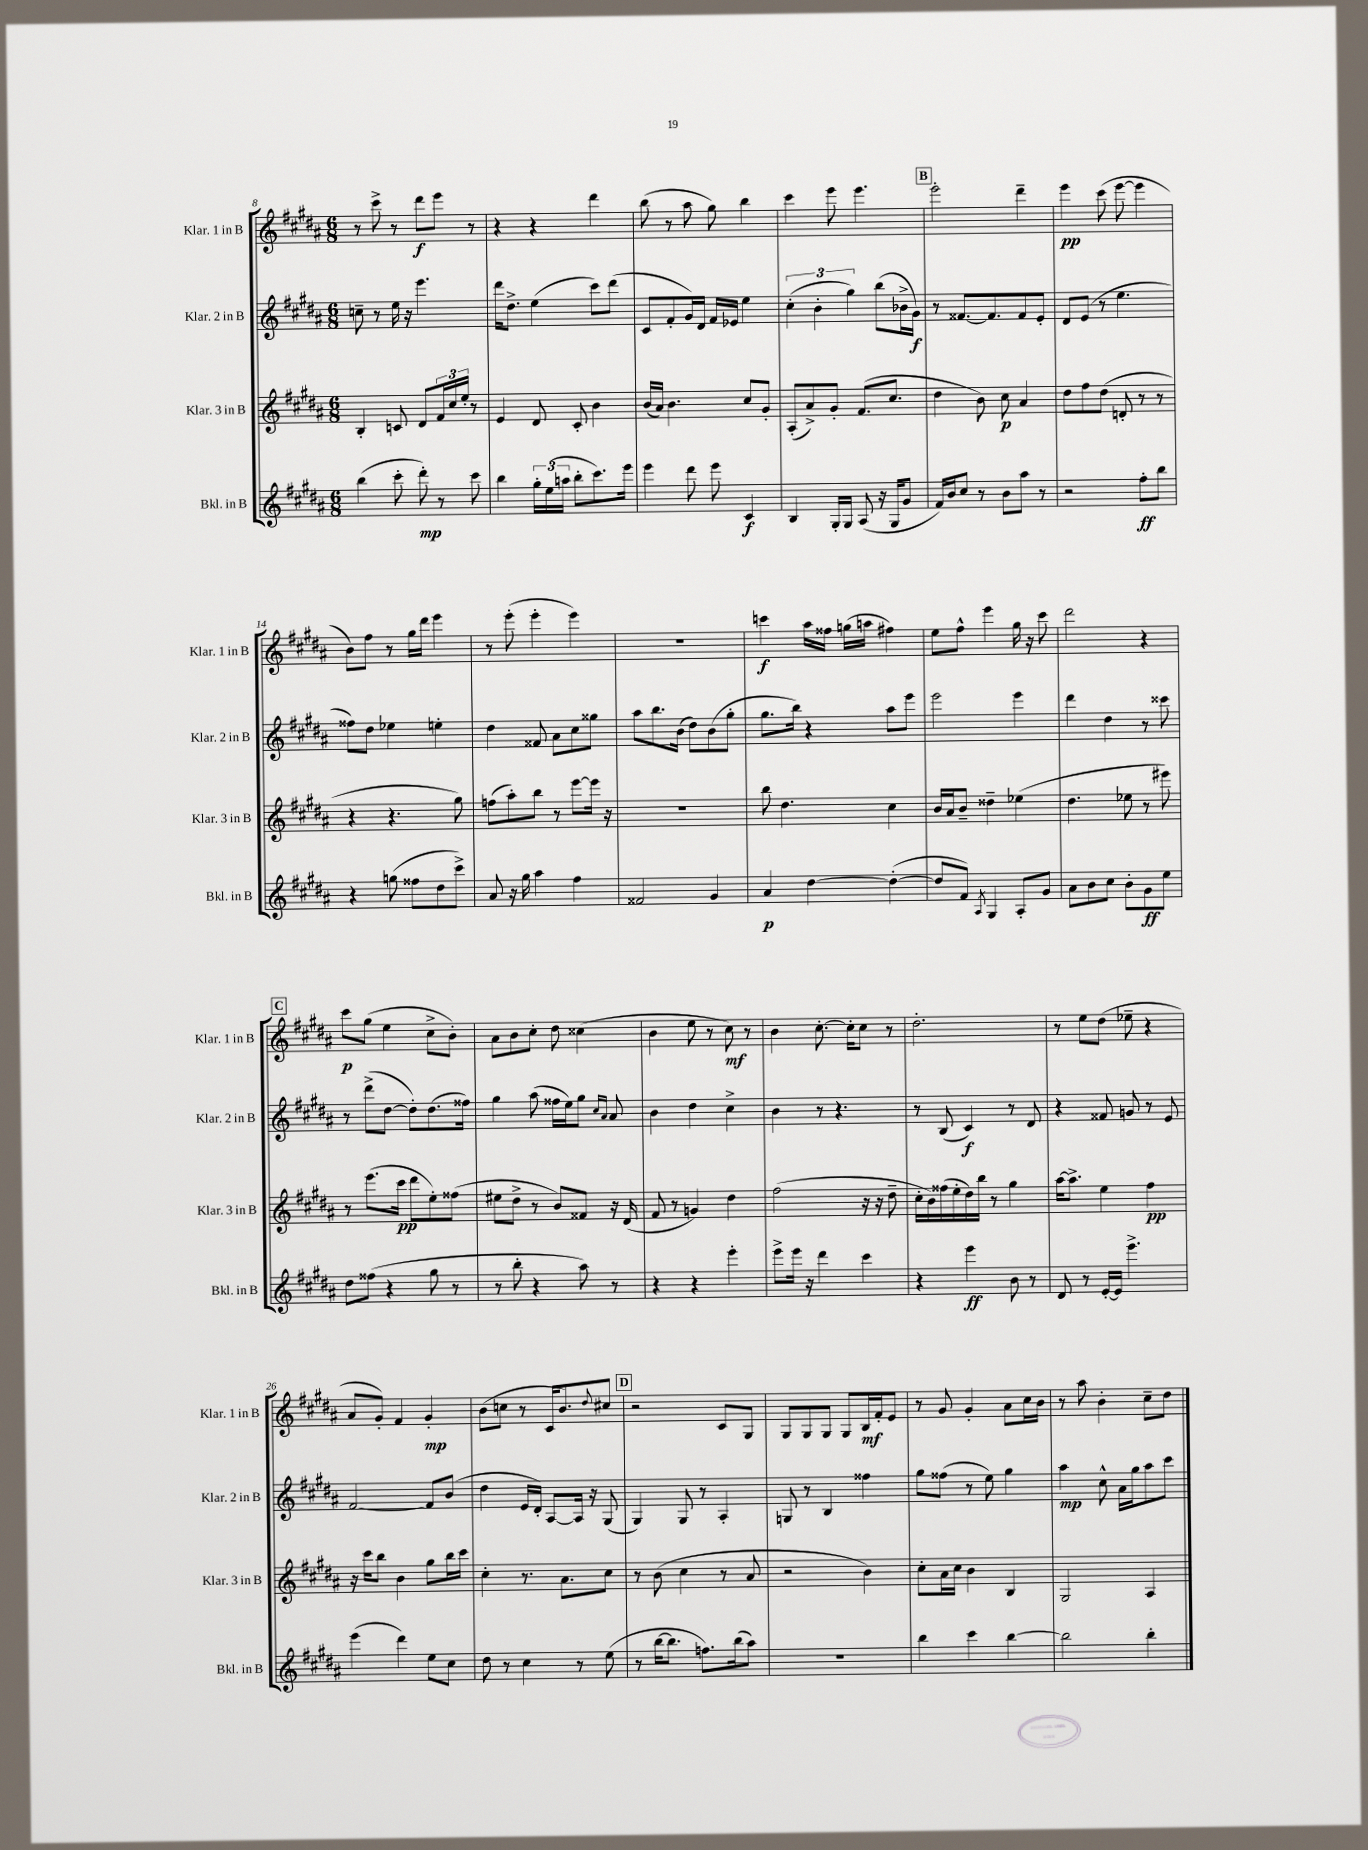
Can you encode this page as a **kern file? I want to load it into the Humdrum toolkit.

**kern	**kern	**kern	**kern
*staff4	*staff3	*staff2	*staff1
*clefG2	*clefG2	*clefG2	*clefG2
*k[f#c#g#d#a#]	*k[f#c#g#d#a#]	*k[f#c#g#d#a#]	*k[f#c#g#d#a#]
*M6/8	*M6/8	*M6/8	*M6/8
(4bb	4B'	8cc~	8r
.	.	8r	8ccc#^
8ccc#'	8c	16ee	8r
.	.	16r	.
8ddd#')	8d#	4.eee	8ddd#
8r	24f#	.	8eee
.	24cc#	.	.
.	24ee'	.	.
8ccc#	8r	.	8r
=	=	=	=
4bb	4e	16ddd#	4r
.	.	8.dd#^	.
24gg#'	8d#	(4ee	4r
(24ee	.	.	.
24aa	.	.	.
8bb'	8c#'	.	.
8.ccc#)	4b	8ccc#)	4ddd#
.	.	(8ddd#	.
16eee	.	.	.
=	=	=	=
4eee	(16b	8c#	(8bb
.	16a#)	.	.
.	4.b	8f#'	8r
8ddd#	.	16g#)	8aa#
.	.	16d#	.
8eee	.	16f#	8gg#)
.	.	16e-	.
4c#	8cc#	4ee	4bb
.	8g#'	.	.
=	=	=	=
4B	(8A#'	(6cc#'	4ccc#
.	8a#^)	.	.
.	.	6b'	.
16G#'	8g#'	.	8eee
16G#	.	.	.
.	.	6gg#)	.
(8A#	(8.f#	.	4.eee
16r	.	(8bb	.
16G#	8.cc#	.	.
8g#	.	16b-^	.
.	.	16g#)	.
=	=	=	=
16f#)	4dd#	8r	2eee'
16b	.	.	.
8cc#	.	[8.f##	.
8r	8b)	.	.
.	.	8.f##]	.
8b	8cc#	.	.
8aa#	4a#	8f##	4ddd#~
8r	.	8e'	.
=	=	=	=
2r	8dd#	8d#	4eee
.	8ff#	(8e	.
.	(8dd#	8r	(8ccc#
.	8d'	4.ee	[8eee
8ff#'	8r	.	4eee]
8bb	8r	.	.
=	=	=	=
4r	4r	8ff##)	8b)
.	.	8dd#	8ff#
(8gg	4.r	4ee-	8r
8ff##	.	.	16gg#
.	.	.	16ddd#
8dd#	.	4ee'	4eee
8ccc#^)	8gg#)	.	.
=	=	=	=
8a#	(8ff	4dd#	8r
16r	8aa#')	.	(8eee'
16gg#	.	.	.
4aa#	8bb	8f##	4eee'
.	8r	8a#	.
4ff#	[8eee	8cc#	4eee)
.	16eee]	8gg##	.
.	16r	.	.
=	=	=	=
2f##	2.r	8aa#	2.r
.	.	8.bb	.
.	.	(16b	.
.	.	8dd#)	.
4g#	.	(8b	.
.	.	8gg#'	.
=	=	=	=
4a#	8bb	8.gg#	4ccc
.	4.dd#	.	.
.	.	16bb)	.
[4dd#	.	4r	16aa#
.	.	.	16ff##
.	.	.	(16gg
.	.	.	16aa
(4dd#'_	4cc#	8aa#	4ff#)
.	.	8eee	.
=	=	=	=
8dd#]	16b	2eee	8ee
.	16a#	.	.
8f#)	8b~	.	8ff#^^
8qA#	.	.	.
4G#	4dd##~	.	4eee
8A#'	(4ee-	4eee	16gg#
.	.	.	16r
8g#	.	.	8ccc#
=	=	=	=
8a#	4.dd#	4ddd#	2ddd#
8b	.	.	.
8cc#	.	4dd#	.
8b'	8ee-	.	.
8g#	8r	8r	4r
8ee	8eee#)	8ccc##	.
=	=	=	=
8dd#	8r	8r	8ccc#
(8ff##	(8.eee	(8ddd#^	(8gg#
4r	.	[8dd#	4ee
.	16ccc#	.	.
.	8ddd#	8dd#'])	.
8gg#	8ee')	(8.dd#	8cc#^
8r	(8ff##	.	8b')
.	.	16ff##)	.
=	=	=	=
8r	8ee#	4gg#	8a#
8bb'	8dd#^	.	8b
4r	8r	(8aa#	8cc#'
.	8b)	16ff##	8dd#
.	.	16ee)	.
8aa#)	8f##	8gg#	(4cc##
.	.	16qqcc#	.
.	.	16qqa#	.
8r	16r	8a#	.
.	(16d#	.	.
=	=	=	=
4r	8f#	4b	4b
.	8r	.	.
4r	4g)	4dd#	8ee
.	.	.	8r
4eee'	4dd#	4cc#^	8cc#)
.	.	.	8r
=	=	=	=
8eee^	(2ff#	4b	4b
16eee	.	.	.
16r	.	.	.
4ddd#	.	8r	[8.cc#'
.	.	4.r	.
.	.	.	16cc#']
4ccc#	16r	.	8cc#
.	16r	.	.
.	8dd#~	.	8r
=	=	=	=
4r	16cc#'	8r	2.dd#'
.	16b)	.	.
.	(16ff##	(8B	.
.	16ee'	.	.
4eee	16dd#)	4c#)	.
.	16bb	.	.
.	8r	.	.
8b	4gg#	8r	.
8r	.	8d#	.
=	=	=	=
8d#	[16aa#	4r	8r
.	8.aa#^]	.	.
8r	.	.	8ee
[16e'	4ee	8f##	(8dd#
16e]	.	.	.
4.eee^	.	8g	8ee-~
.	4ff#	8r	4r
.	.	8e	.
=	=	=	=
(4eee	16r	[2f#	8a#
.	16ccc#	.	.
.	8bb	.	8g#')
4ddd#)	4b	.	4f#
8ee	8gg#	8f#]	4g#'
8cc#	16bb	(8b	.
.	16ccc#	.	.
=	=	=	=
8dd#	4cc#'	4dd#	(8b
8r	.	.	8cc
4cc#	8.r	16e	8r
.	.	16d#')	.
.	.	[8A#	16c#
.	8.a#	.	8.b)
8r	.	16A#]	.
.	.	16r	.
.	.	.	8qqdd#
(8ee	8cc#	(8G#	8cc#
=	=	=	=
8r	8r	4G#)	2r
[16bb	(8b	.	.
8.bb]	.	.	.
.	4cc#	8G#	.
8.ff)	.	8r	.
.	8r	4A#'	8c#
(16bb	.	.	.
8aa#)	8a#	.	8G#
=	=	=	=
2.r	2r	8G	8G#
.	.	8r	8G#
.	.	4B	8G#
.	.	.	8G#
.	4b)	4ff##	16B
.	.	.	16f#'
.	.	.	8e
=	=	=	=
4bb	8cc#'	8gg#	8r
.	16a#	(8ff##	8g#
.	16cc#	.	.
4ccc#	4b	8r	4g#'
.	.	8ee)	.
[4bb	4B	4gg#	8a#
.	.	.	16cc#
.	.	.	16b
=	=	=	=
2bb]	2G#	4aa#	8r
.	.	.	8aa#
.	.	8cc#^^	4b'
.	.	16a#	.
.	.	16gg#	.
4bb'	4A#	8aa#	8cc#~
.	.	8ccc#	8dd#
==	==	==	==
*-	*-	*-	*-
